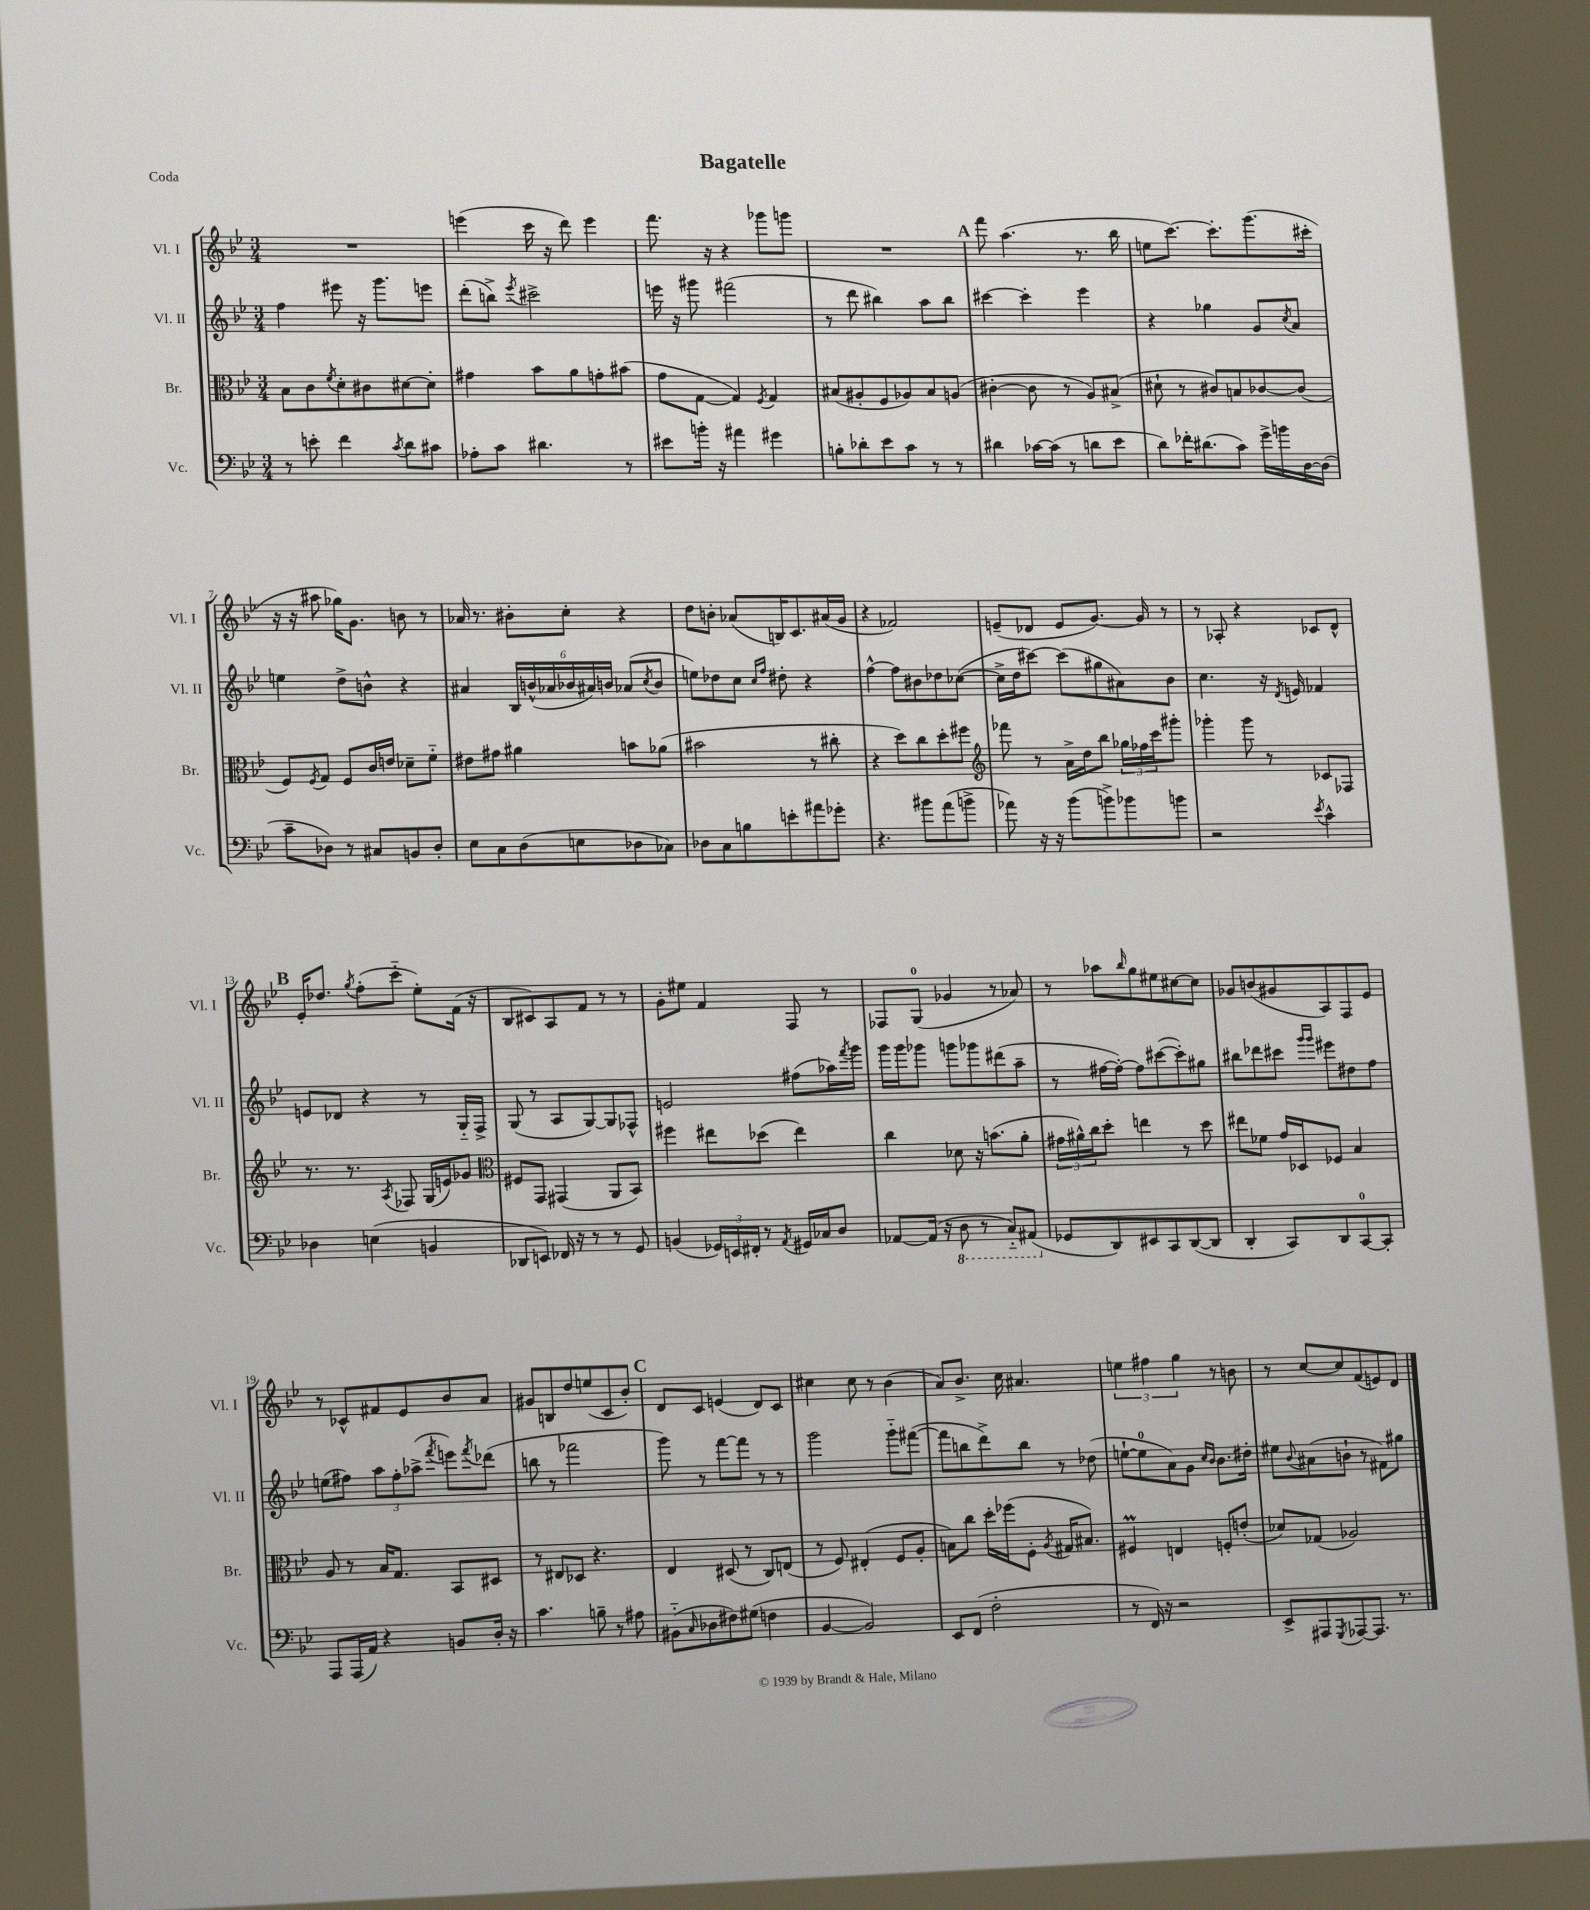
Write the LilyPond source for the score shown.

\header { title = "Bagatelle" piece = "Coda" }
<<
\new StaffGroup <<
\new Staff = "s0" \with { instrumentName = "Vl. I" shortInstrumentName = "Vl. I" } {
    \clef treble \key bes \major \numericTimeSignature \time 3/4
    R2. |
    e'''4( c'''16 r16 d'''8) e'''4 |
    f'''8. r16 r4 ges'''8 g'''8 |
    R2. |
    \mark \markup { \bold "A" } f'''8 a''4.( r8. bes''16 |
    e''8 c'''8.~) c'''8.-. g'''8.( cis'''16-. |
    r16 r16 ais''8 ges''16) g'8. b'8 r8 |
    aes'16 r8. bis'8-. c''8-. r4 |
    d''8 b'8-. aes'8( b16) c'8. ais'16( g'16 |
    r4 fes'2) |
    e'8--( des'8 e'8 g'8.~) g'16 r8 |
    r8 aes8-. r4 ces'8 d'8-^ |
    \mark \markup { \bold "B" } ees'16-. des''8. \acciaccatura { g''8 } f''8-.( c'''8-_ ees''8-.) f'16( r16 |
    bes8 cis'8) a8 f'8 r8 r8 |
    g'8-. eis''8 f'4 f8 r8 |
    fes8 g8-0( ges'4 r8 aes'8) |
    r8 aes''8 \grace { bes''16 } g''8 eis''8 cis''8~ cis''8 |
    ges'8 b'8( gis'8 a8) f8 ees'8 |
    r8 ces'8-^ fis'8 ees'8 bes'8 a'8 |
    gis'8 b8 d''8 e''8( c'8 bes'8-.) |
    \mark \markup { \bold "C" } d'8 c'8 e'4( d'8) c'8 |
    cis''4 cis''8 r8 bes'4( |
    a'8) bes'8.-> c''16 ais'4. |
    \tuplet 3/2 { e''4 fis''4 g''4 } r8 b'8 |
    r8 c''8~ c''8 f'8( e'8) d'8 \bar "|." |
}
\new Staff = "s1" \with { instrumentName = "Vl. II" shortInstrumentName = "Vl. II" } {
    \clef treble \key bes \major \numericTimeSignature \time 3/4
    f''4 eis'''8 r16 g'''8. e'''8 |
    d'''8-.( b''8->) \acciaccatura { ees'''8 } cis'''2-> |
    e'''16 r16 gis'''8 fis'''2( |
    r8 d'''8 bis''4) a''8 bis''8 |
    \mark \markup { \bold "A" } cis'''4~ cis'''4-. ees'''4 |
    r4 ges''4 g'8 \acciaccatura { c''8 } a'8 |
    e''4 d''8-> b'8-^ r4 |
    ais'4 \tuplet 6/4 { bes16 b'16-^( aes'16 bes'16 ais'16) b'16 } aes'8( \acciaccatura { c''8 } b'8 |
    e''8) des''8 c''8 \grace { c''16 f''16 } dis''8-. r4 |
    f''4~-^ f''8 bis'8 des''8 ces''8~( |
    ces''16-> d''16 cis'''8~) cis'''8( gis''8 ais'8) bes'8 |
    c''4. r16 \acciaccatura { d'8 } e'16 fes'4 |
    \mark \markup { \bold "B" } e'8 des'8 r4 r8 g16-_ f16-> |
    g8( r8 a8 g8~) g8 fes8-^ |
    e'2 fis''8( aes''16) \acciaccatura { f'''8 } g'''16 |
    g'''16 g'''16 ges'''8 g'''8 ges'''8 dis'''8( a''8-- |
    r8 fis''16~ fis''16~-.) fis''8 cis'''8~( cis'''8-.) gis''8 |
    bis''8 des'''8 cis'''8 \grace { g'''16 g'''16 } eis'''8 dis''8 f''8 |
    e''8( fis''8) \tuplet 3/2 { a''8 fis''8-. aes''8->( } \acciaccatura { f'''8 } e'''8) \acciaccatura { f'''8 } des'''8( |
    b''8 r8 fes'''2 |
    \mark \markup { \bold "C" } g'''8) r8 f'''8~ f'''8 r8 r8 |
    g'''2 g'''8-_ fis'''8~( |
    fis'''8 b''8 d'''8->) b''8 r8 des''8( |
    e''8~-! e''8-0 a'8) g'8 \grace { c''16 bes'16 } bes'8. dis''16-. |
    eis''8 \appoggiatura { bes'8 } ais'8( b'8-! r8 fis'8) gis''8 \bar "|." |
}
\new Staff = "s2" \with { instrumentName = "Br." shortInstrumentName = "Br." } {
    \clef alto \key bes \major \numericTimeSignature \time 3/4
    bes8 c'8 \acciaccatura { f'8 } d'8-. cis'8 dis'8~ dis'8-. |
    gis'4 bes'8 a'8 g'8-. bis'8( |
    g'8 g8~ g4) \acciaccatura { f8 } g4 |
    bis8( ais8-. f8 aes8) bis8 a8( |
    \mark \markup { \bold "A" } cis'4~-. cis'8 r8 a8) bis8->( |
    dis'8-! r8 cis'8) b8 ces'8~ ces'8( |
    f8) \acciaccatura { f8 } g8 f8 c'16 e'16 des'8-- f'8-_ |
    eis'8 gis'8 ais'4 b'8 aes'8( |
    bis'2 r8 cis''8-. |
    r4 d''8) c''8 d''8-. fis''8 |
    \clef treble fes'''8 r8 a'16-> d''16 bes''8 \tuplet 3/2 { ges''16 fes''16 c'''16 } gis'''8-. |
    ges'''4-. ges'''8 r8 ces'8 fes8 |
    \mark \markup { \bold "B" } r8. r8. \acciaccatura { a8 } fes8 g16( e'16) ges'8 |
    \clef alto fis8 g,8 gis,4( a,8 bes,8) |
    fis''4 eis''8 des''8( eis''4) |
    c''4 des'8 r16 b'8.( a'8-. |
    \tuplet 3/2 { gis'16 ais'16-^) c''16 } d''8-. e''4 r8 d''8 |
    eis''8 fes'8 g'16 des16 fes8 bes4 |
    a8 r8 bes16 g8. bes,8 dis8 |
    r8 eis8 des8 r4. |
    \mark \markup { \bold "C" } ees4 dis8( r8 c8) e8( |
    r8 f8) eis4-.( f8 a8-. |
    b8) c''8 d''16-. fes''16( f8-. \acciaccatura { a8 } gis16 bis8.) |
    fis4\prall e4 f8-. e'8-.( |
    des'8) ges8( aes2) \bar "|." |
}
\new Staff = "s3" \with { instrumentName = "Vc." shortInstrumentName = "Vc." } {
    \clef bass \key bes \major \numericTimeSignature \time 3/4
    r8 e'8-. f'4 \acciaccatura { c'8 } d'8 cis'8 |
    aes8-. c'8 dis'4. r8 |
    eis'8 b'16-. r16 ais'4 gis'4 |
    b8-. des'8-. ees'8 c'8 r8 r8 |
    \mark \markup { \bold "A" } dis'4 ces'16~ ces'16( r8 d'8 ees'8 |
    d'8) fes'16-. dis'8.( c'8) g'16-> b'16 d16~ d16( |
    c'8-- des8) r8 cis8 b,8 des8-. |
    ees8 c8 d8( e8 des8 ces8) |
    des8 c8 b8 e'8-. ais'8 ges'8-. |
    r4. bis'8 a'8( b'8-> |
    aes'8) r16 r16 bes'8( b'8->) bes'8 b'8 |
    r2 \acciaccatura { ees'8 } c'4-^ |
    \mark \markup { \bold "B" } des4 e4( b,4 |
    des,8 e,8) fes,16 r16 r8 r8 g,8 |
    b,4( \tuplet 3/2 { ges,16) e,16 fis,16-. } r8 \acciaccatura { a,8 } gis,16 ces16 d8 |
    aes,8~ aes,16( r16 \ottava #-1 d,8 r8 c,8-_) ais,,8( \ottava #0 |
    ges,8 d,8) eis,8 c,8 d,8~( d,8 |
    d,4-. c,8) d,8 c,8-0~ c,8-. |
    a,,8 a,,16( a,16) r4 b,8 d16-. r16 |
    c'4. b8-- r8 ais8 |
    \mark \markup { \bold "C" } bis,8-_( \grace { c16 } des8 fis8) gis8( f4 |
    bes,4~ bes,2) |
    ees,8 f,8( f2-. |
    r8 f,16) r16 r2 |
    ees,8-> ais,,8 \acciaccatura { g,,8 } aes,,8~ aes,,8. r8. \bar "|." |
}
>>
>>
